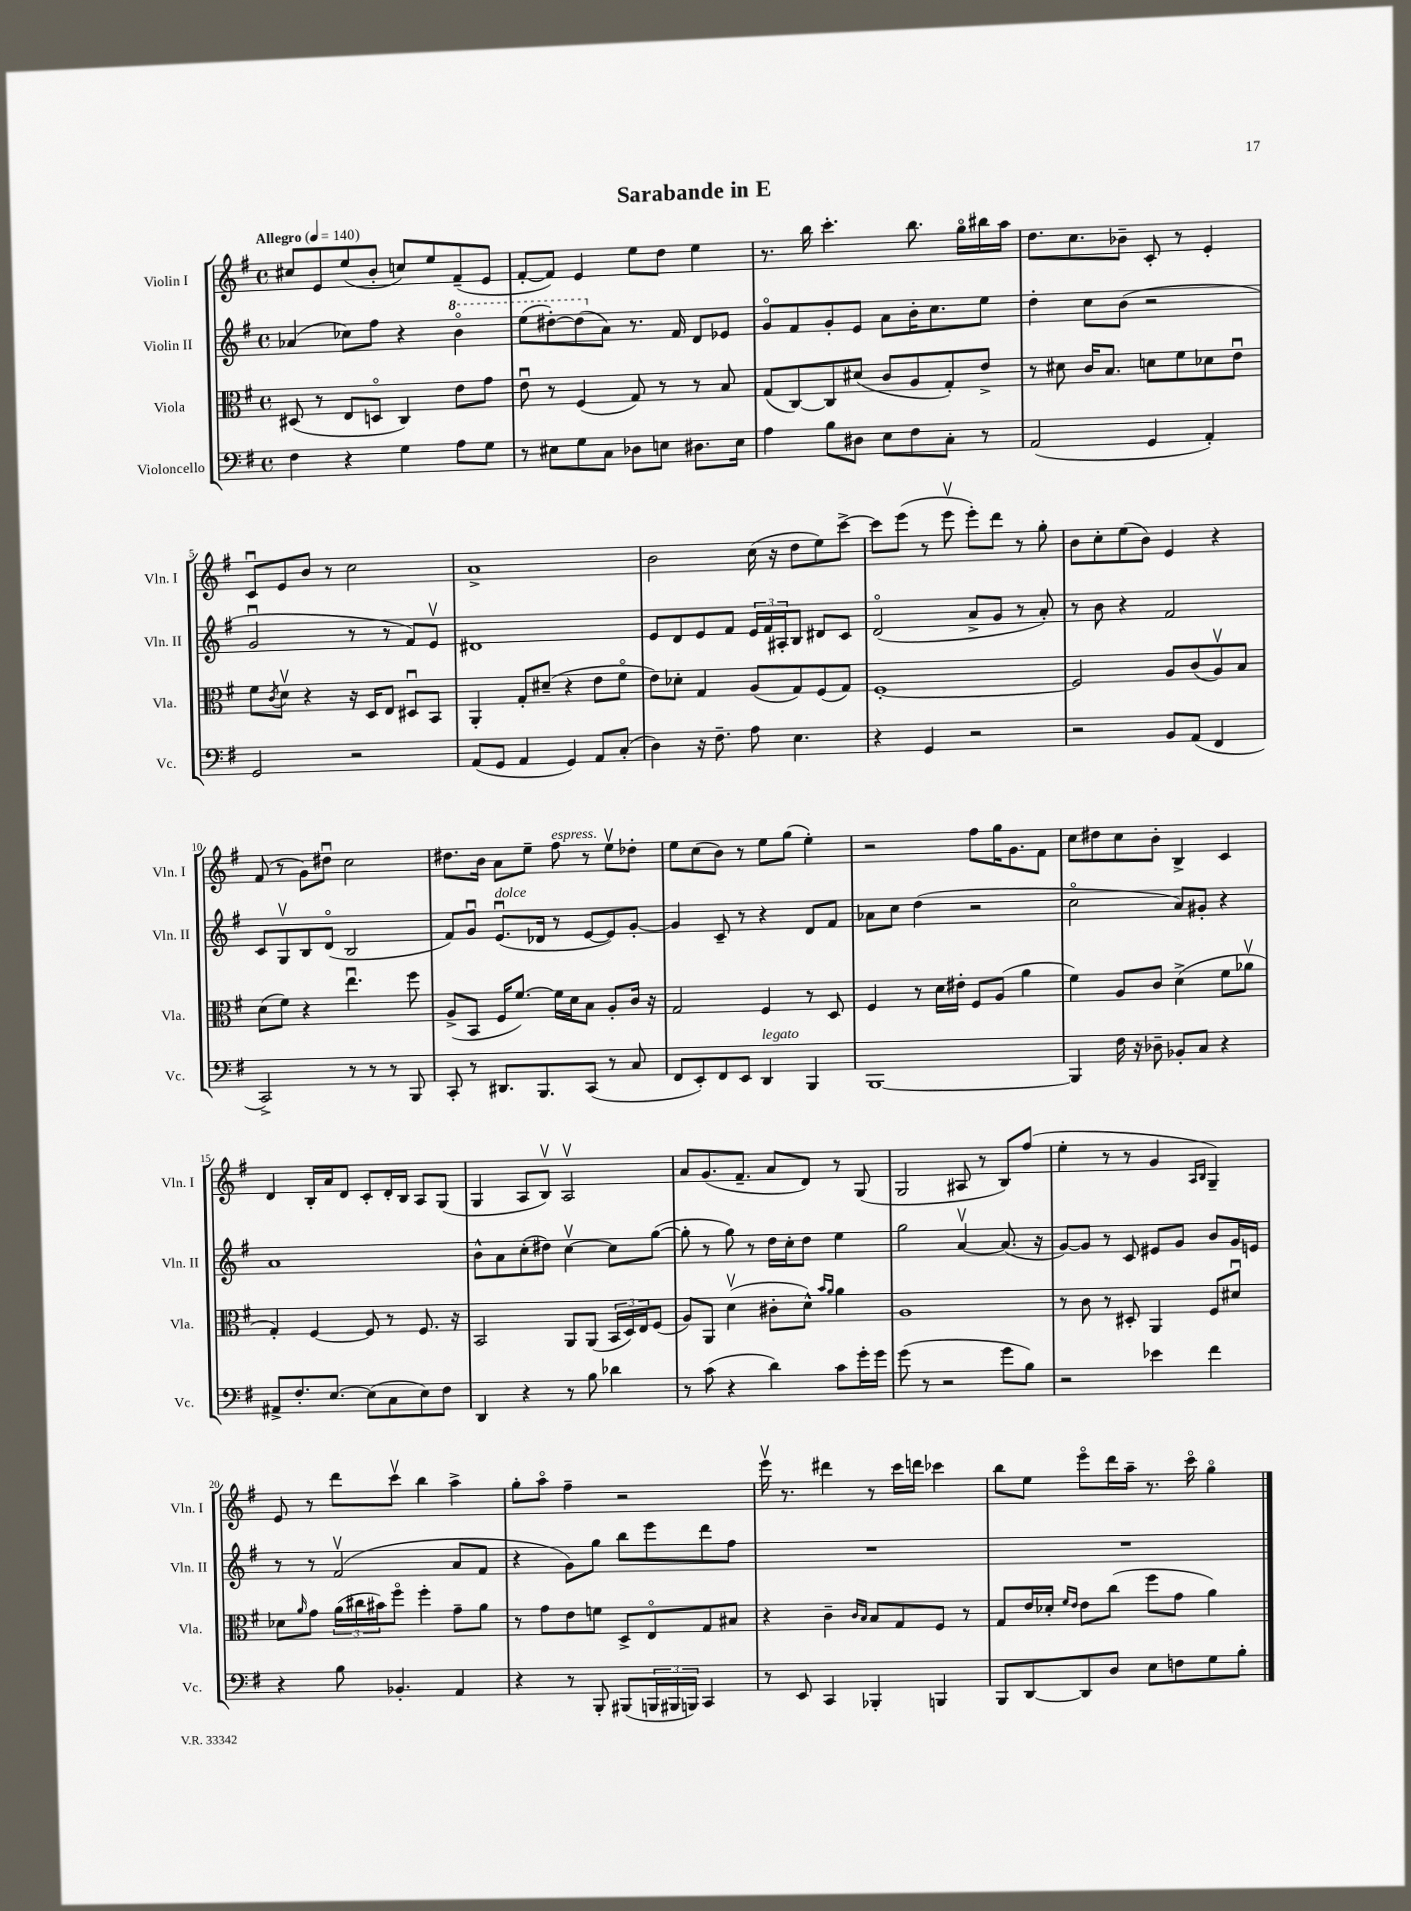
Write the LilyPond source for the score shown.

\header { title = "Sarabande in E" }
<<
\new StaffGroup <<
\new Staff = "s0" \with { instrumentName = "Violin I" shortInstrumentName = "Vln. I" } {
    \clef treble \key g \major \defaultTimeSignature \time 4/4 \tempo "Allegro" 4 = 140
    cis''8 e'8 e''8( b'8-. c''8) e''8 fis'8--( e'8 |
    fis'8~-. fis'8) e'4 e''8 d''8 e''4 |
    r8. b''16 c'''4.-. b''8. g''16\flageolet bis''16 a''16 |
    d''8. c''8. bes'8-- c'8-. r8 e'4-. |
    c'8\downbow e'8 b'8 r8 c''2 |
    a'1-> |
    b'2 c''16( r16 d''8 e''8) c'''8~-> |
    c'''8 e'''8( r8 e'''8\upbow e'''8-.) d'''8 r8 g''8-. |
    b'8 c''8-. e''8( b'8) e'4 r4 |
    fis'8( r8 g'8) dis''8\downbow c''2 |
    dis''8. b'16 a'8 e''8-- fis''8^\markup { \italic "espress." } r8 e''8\upbow des''8-. |
    e''8 c''8( b'8) r8 e''8 g''8( e''4-.) |
    r2 fis''8 g''16 g'8. fis'8 |
    c''8 dis''8 c''8 b'8-. b4-> c'4 |
    d'4 b16-. a'16 d'8 c'8-. d'16-. b16 a8 g8( |
    g4 a8 b8\upbow) a2\upbow |
    a'8 g'8.( fis'8.-- a'8 d'8) r8 g8( |
    g2 ais8 r8 b8) fis''8( |
    e''4-. r8 r8 g'4 \grace { a16 b16 } g4--) |
    e'8 r8 d'''8 c'''8\upbow b''4 a''4-> |
    g''8-. a''8\flageolet fis''4-- r2 |
    e'''16\upbow r8. dis'''4 r8 c'''16 d'''16 ces'''4 |
    b''8 e''8 e'''8\flageolet d'''16 a''16-- r8. c'''16\flageolet g''4\flageolet \bar "|." |
}
\new Staff = "s1" \with { instrumentName = "Violin II" shortInstrumentName = "Vln. II" } {
    \clef treble \key g \major \defaultTimeSignature \time 4/4
    aes'4( ces''8) fis''8 r4 \ottava #1 b''4\flageolet |
    e'''8( dis'''8~-.) dis'''8( \ottava #0 a'8) r8. fis'16 d'8 ees'8 |
    g'8\flageolet fis'8 g'8-. e'8 a'8 b'16-. c''8. e''8 |
    d''4-. c''8 b'8( r2 |
    g'2\downbow r8 r8 fis'8) e'8\upbow |
    dis'1 |
    e'8 d'8 e'8 fis'8 \tuplet 3/2 { e'16 fis'16 ais16-. } b8 dis'8 c'8 |
    d'2\flageolet( a'8-> g'8 r8 a'8-.) |
    r8 b'8 r4 fis'2 |
    c'8 g8\upbow b8 d'8\flageolet( b2 |
    fis'8) g'8\downbow e'8.\downbow^\markup { \italic "dolce" }( des'16 r8 e'8~ e'8) g'8~-. |
    g'4 c'8-- r8 r4 d'8 fis'8 |
    aes'8 c''8 d''4( r2 |
    c''2\flageolet a'8) gis'8-. r4 |
    a'1 |
    b'8-^ a'8 c''8-.( dis''8) c''4~\upbow c''8 g''8~( |
    g''8-. r8 g''8) r8 d''16 c''16-. d''8 e''4 |
    g''2 a'4~\upbow a'8.( r16 |
    g'8~) g'8 r8 c'8 eis'8 g'8 b'8 g'16 e'16 |
    r8 r8 fis'2\upbow( a'8 fis'8 |
    r4 g'8) g''8 b''8 e'''8 d'''8 fis''8 |
    R1 |
    R1 \bar "|." |
}
\new Staff = "s2" \with { instrumentName = "Viola" shortInstrumentName = "Vla." } {
    \clef alto \key g \major \defaultTimeSignature \time 4/4
    dis8( r8 e8 d8\flageolet c4) e'8 g'8 |
    e'8\downbow r8 fis4( g8) r8 r8 b8 |
    g8( c8~) c8 dis'8( c'8 a8 g8-.) e'8-> |
    r8 dis'8 c'16 b8. d'8 fis'8 des'8 e'8\downbow |
    fis'8 \acciaccatura { c'8 } d'8\upbow r4 r16 d16 e8 dis8\downbow b,8 |
    a,4-. g8-. dis'8--( r4 e'8 fis'8\flageolet |
    e'8) des'8-. g4 a8( g8) fis8( g8) |
    fis1~-. |
    fis2 a8 c'8( a8\upbow) b8 |
    d'8( fis'8) r4 e''4.\downbow fis''8 |
    a8->( b,8 fis16 fis'8.~) fis'16 d'16 b8 a8-. c'16 r16 |
    g2 fis4 r8 d8 |
    fis4 r8 d'16 eis'16-. fis8 a8( a'4 |
    fis'4) a8 c'8 d'4->( fis'8 aes'8\upbow |
    g4-.) fis4~ fis8 r8 fis8. r16 |
    b,2 a,8 a,8( \tuplet 3/2 { b,16 d16) e16 } fis8( |
    a8) a,8 d'4\upbow( cis'8-. d'8-^) \grace { b'16 a'16 } a'4 |
    a1 |
    r8 c'8 r8 dis8-. a,4 fis8 dis'8\downbow |
    des'8 \grace { a'16 } g'8 \tuplet 3/2 { a'16( cis''16 bis'16) } fis''8\flageolet fis''4-. g'8-- a'8 |
    r8 g'8 e'8 f'8 d8-> e8\flageolet g8 bis8 |
    r4 c'4-- \grace { c'16 b16 } b8 g8 fis8 r8 |
    g8 e'16 des'16-. \grace { fis'16 e'16 } e'8 c''8( fis''8 g'8 a'4) \bar "|." |
}
\new Staff = "s3" \with { instrumentName = "Violoncello" shortInstrumentName = "Vc." } {
    \clef bass \key g \major \defaultTimeSignature \time 4/4
    fis4 r4 g4 a8 g8 |
    r8 eis8 g8 c8 des8 e8 dis8. e16 |
    a4 b8 dis8 e8 fis8 c8-. r8 |
    a,2( g,4 a,4-.) |
    g,2 r2 |
    a,8( g,8 a,4 g,4) a,8 c8-.( |
    d4) r16 fis8.-- a8 e4. |
    r4 g,4 r2 |
    r2 b,8 a,8( fis,4 |
    c,2->) r8 r8 r8 b,,8 |
    c,8-. r8 dis,8. b,,8. c,8( r8 c8 |
    fis,8 e,8-.) fis,8 e,8 d,4^\markup { \italic "legato" } b,,4 |
    b,,1~ |
    b,,4 fis16 r16 des8-- bes,8-. c8 r4 |
    ais,8-> fis8.-. e8.~ e8( c8 e8) fis8 |
    d,4 r4 r8 b8 des'4 |
    r8 c'8( r4 d'4) c'8 g'16-. g'16 |
    g'8( r8 r2 g'8 b8) |
    r2 ees'4 fis'4 |
    r4 b8 bes,4.-. a,4 |
    r4 r8 b,,8-. bis,,8( \tuplet 3/2 { b,,16 bis,,16 b,,16) } c,4 |
    r8 e,8 c,4 bes,,4-. b,,4 |
    b,,8 d,8~ d,8 d8 e8 f8 g8 b8-. \bar "|." |
}
>>
>>
